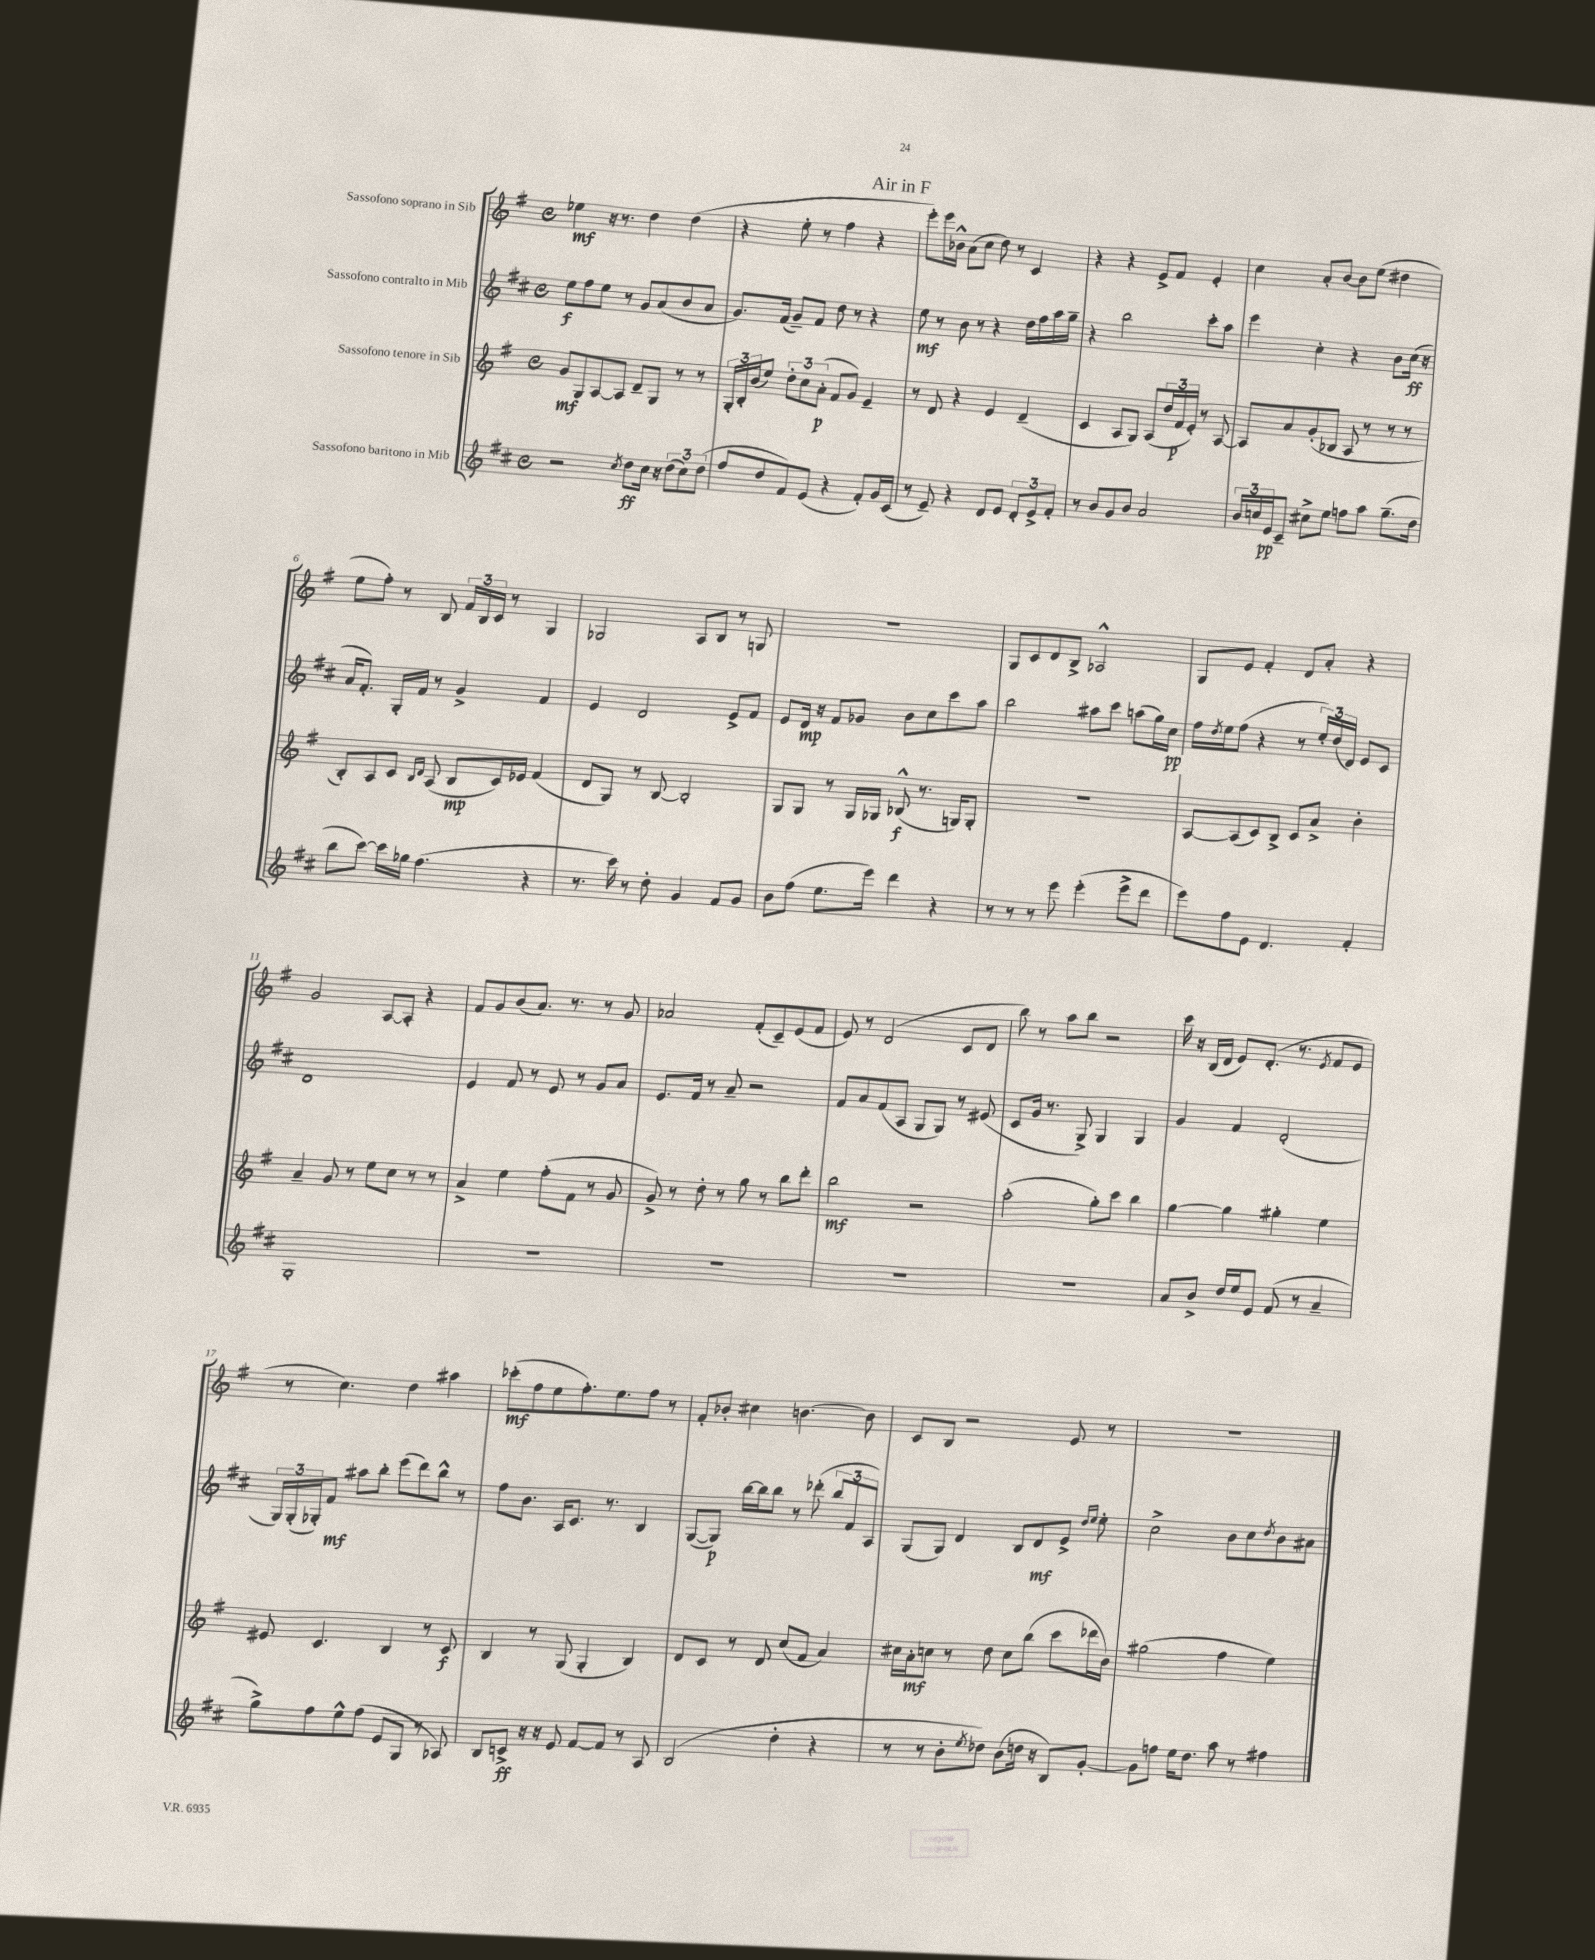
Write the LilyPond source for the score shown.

\header { title = "Air in F" }
<<
\new StaffGroup <<
\new Staff = "s0" \with { instrumentName = "Sassofono soprano in Sib" } {
    \clef treble \key g \major \defaultTimeSignature \time 4/4
    ees''4\mf r16 r8. d''4 d''4( |
    r4 e''8-. r8 fis''4 r4 |
    e'''8-.) e'''16 bes'16-^ a'8( c''8 d''8) r8 c'4 |
    r4 r4 e'8-> fis'8 e'4-. |
    c''4 a'8-. b'8~ b'8 e''8( dis''4 |
    e''8 fis''8-.) r8 b8 \tuplet 3/2 { fis'16 b16 c'16 } r8 g4 |
    ges2 a8 b8 r8 g8 |
    R1 |
    g8 c'8 d'8 b8-> aes2-^ |
    g8 e'8 fis'4-. d'8 a'8-. r4 |
    g'2 a8~ a8-. r4 |
    fis'8 g'8 b'8( a'8.) r8. r8 g'8 |
    aes'2 fis'8-.( c'8--) e'8( fis'8 |
    e'8) r8 d'2( c'8 d'8 |
    b''8) r8 a''8 b''8 r2 |
    c'''16 r16 b16( d'16 e'8) d'8.-.( r8. \acciaccatura { e'8 } fis'8 e'8 |
    r8 c''4.) d''4 ais''4 |
    ces'''8-.\mf( fis''8 e''8 fis''8.-.) e''8. fis''8 r8 |
    fis'8-. bes'8-. cis''4 b'4.~ b'8 |
    c'8 b8 r2 e'8 r8 |
    R1 \bar "|." |
}
\new Staff = "s1" \with { instrumentName = "Sassofono contralto in Mib" } {
    \clef treble \key d \major \defaultTimeSignature \time 4/4
    e''8\f fis''8 e''8 r8 g'8 a'8( b'8 a'8 |
    g'8.) fis'16( g'8--) fis'8 d''8 r8 r4 |
    e''8\mf r8 b'8 r8 r4 d''16 fis''16 a''16 g''16-- |
    r4 b''2 cis'''8-. a''8 |
    e'''4 cis''4-. r4 b'8 cis''16\ff( r16 |
    a'16 fis'8.-.) g16-. fis'16 r8 g'4-> fis'4 |
    e'4 d'2 e'8-> fis'8 |
    e'8 d'16\mp r16 fis'8 ges'8 b'8 cis''8 cis'''8 a''8 |
    b''2 ais''8 cis'''8 a''8( g''16) cis''16\pp |
    fis''16 \acciaccatura { d''8 } e''16 fis''8( r4 r8 \tuplet 3/2 { e''16-.) d''16( d'16) } e'8 cis'8 |
    d'1 |
    e'4 fis'8 r8 e'8 r8 g'8 a'8 |
    e'8. fis'16 r8 a'8-- r2 |
    fis'8 a'8 fis'8( a8 g8 g8) r8 eis'8( |
    cis'8 g'16 r8. g8->) g4 g4 |
    g'4 fis'4 d'2-.( |
    \tuplet 3/2 { g16) g16-.( ges16-.) } fis'8\mf ais''8 b''8-. e'''8( d'''8) b''8-^ r8 |
    fis''8 b'8. a16 cis'8. r8. b4 |
    g8~( g8\p) b''16~ b''16 b''8 r8 des'''8-.( \tuplet 3/2 { b''8 fis'8 a8) } |
    g8( g8) d'4 b8 d'8\mf e'8-> \grace { d''16 e''16 } e''8-. |
    cis''2-> b'8 cis''8 \acciaccatura { d''8 } b'8 ais'8 \bar "|." |
}
\new Staff = "s2" \with { instrumentName = "Sassofono tenore in Sib" } {
    \clef treble \key g \major \defaultTimeSignature \time 4/4
    g'8\mf g8 a8~ a8 d'8-- g8 r8 r8 |
    \tuplet 3/2 { g16-. b16-. b'16( } e''8) \tuplet 3/2 { d''8-. c''8 a'8-.\p( } fis'8 g'8) e'4-- |
    r8 d'8 r4 e'4 d'4--( |
    c'4 a8 g8) a8( \tuplet 3/2 { d''16 fis'16\p e'16-.) } r8 a8~ |
    a8 a'8 g'8-.( bes8 a8 r8 r8 r8 |
    b8-.) a8 c'8 \grace { b16 d'16 } a8( b8\mp c'16) ees'16 fis'4( |
    d'8 g8) r8 b8~ b2-. |
    g8 g8 r8 g16 ges16 bes8-^\f( r8. g16) g8-. |
    R1 |
    a8~ a8( c'8) b8-> c'8 a'8-> b'4-. |
    a'4-- g'8 r8 e''8 c''8 r8 r8 |
    a'4-> e''4 fis''8-.( fis'8 r8 g'8 |
    g'8->) r8 d''8-. r8 g''8 r8 b''8 d'''8-. |
    b''2\mf r2 |
    a''2-.( g''8-.) c'''8 b''4 |
    g''4~ g''4 gis''4-. e''4 |
    eis'8 c'4. b4 r8 c'8\f |
    b4 r8 g8( g4-. b4) |
    d'8 c'8 r8 d'8 c''8( fis'8 a'4) |
    cis''16 a'16-.\mf c''8 r8 d''8 c''8 b''8( c'''8 des'''16 b'16) |
    gis''2( fis''4 e''4) \bar "|." |
}
\new Staff = "s3" \with { instrumentName = "Sassofono baritono in Mib" } {
    \clef treble \key d \major \defaultTimeSignature \time 4/4
    r2 \acciaccatura { cis''8 } d''8\ff cis''16 r16 \tuplet 3/2 { d''8( cis''8) d''8( } |
    fis''8 d''8 fis'8) e'8( r4 fis'8-.) g'16 cis'16( |
    r8 e'8--) r4 d'8 e'8 \tuplet 3/2 { d'8-. e'8-> fis'8-. } |
    r8 b'8 g'8 b'8 a'2 |
    \tuplet 3/2 { b'16 c''16 e'16\pp } cis'8-- cis''8-> e''8 f''8 a''8 g''8.--( d''16 |
    b''8 cis'''8~) cis'''16 ges''16 fis''4.( r4 |
    r8. cis'''16) r8 d''8-. g'4 fis'8 g'8 |
    b'8 fis''8( e''8. e'''16) d'''4 r4 |
    r8 r8 r8 e'''8 e'''4-.( e'''8-> d'''8 |
    e'''8) fis''8 e'8 d'4. fis'4-. |
    g1-. |
    R1 |
    R1 |
    R1 |
    R1 |
    a'8 b'8-> d''16 e''16 e'8 fis'8( r8 a'4-- |
    g''8->) fis''8 e''8-^ fis''8( e'8 g8 r8 aes8) |
    b8 c'8->\ff r16 r16 e'8 fis'8~ fis'8 r8 a8 |
    b2( d''4-. r4 |
    r8 r8 b'8-. \acciaccatura { e''8 } des''8) b'8( d''16 r16 b8) g'8~-. |
    g'8 f''8 e''16 d''8. a''8 r8 fis''4 \bar "|." |
}
>>
>>
